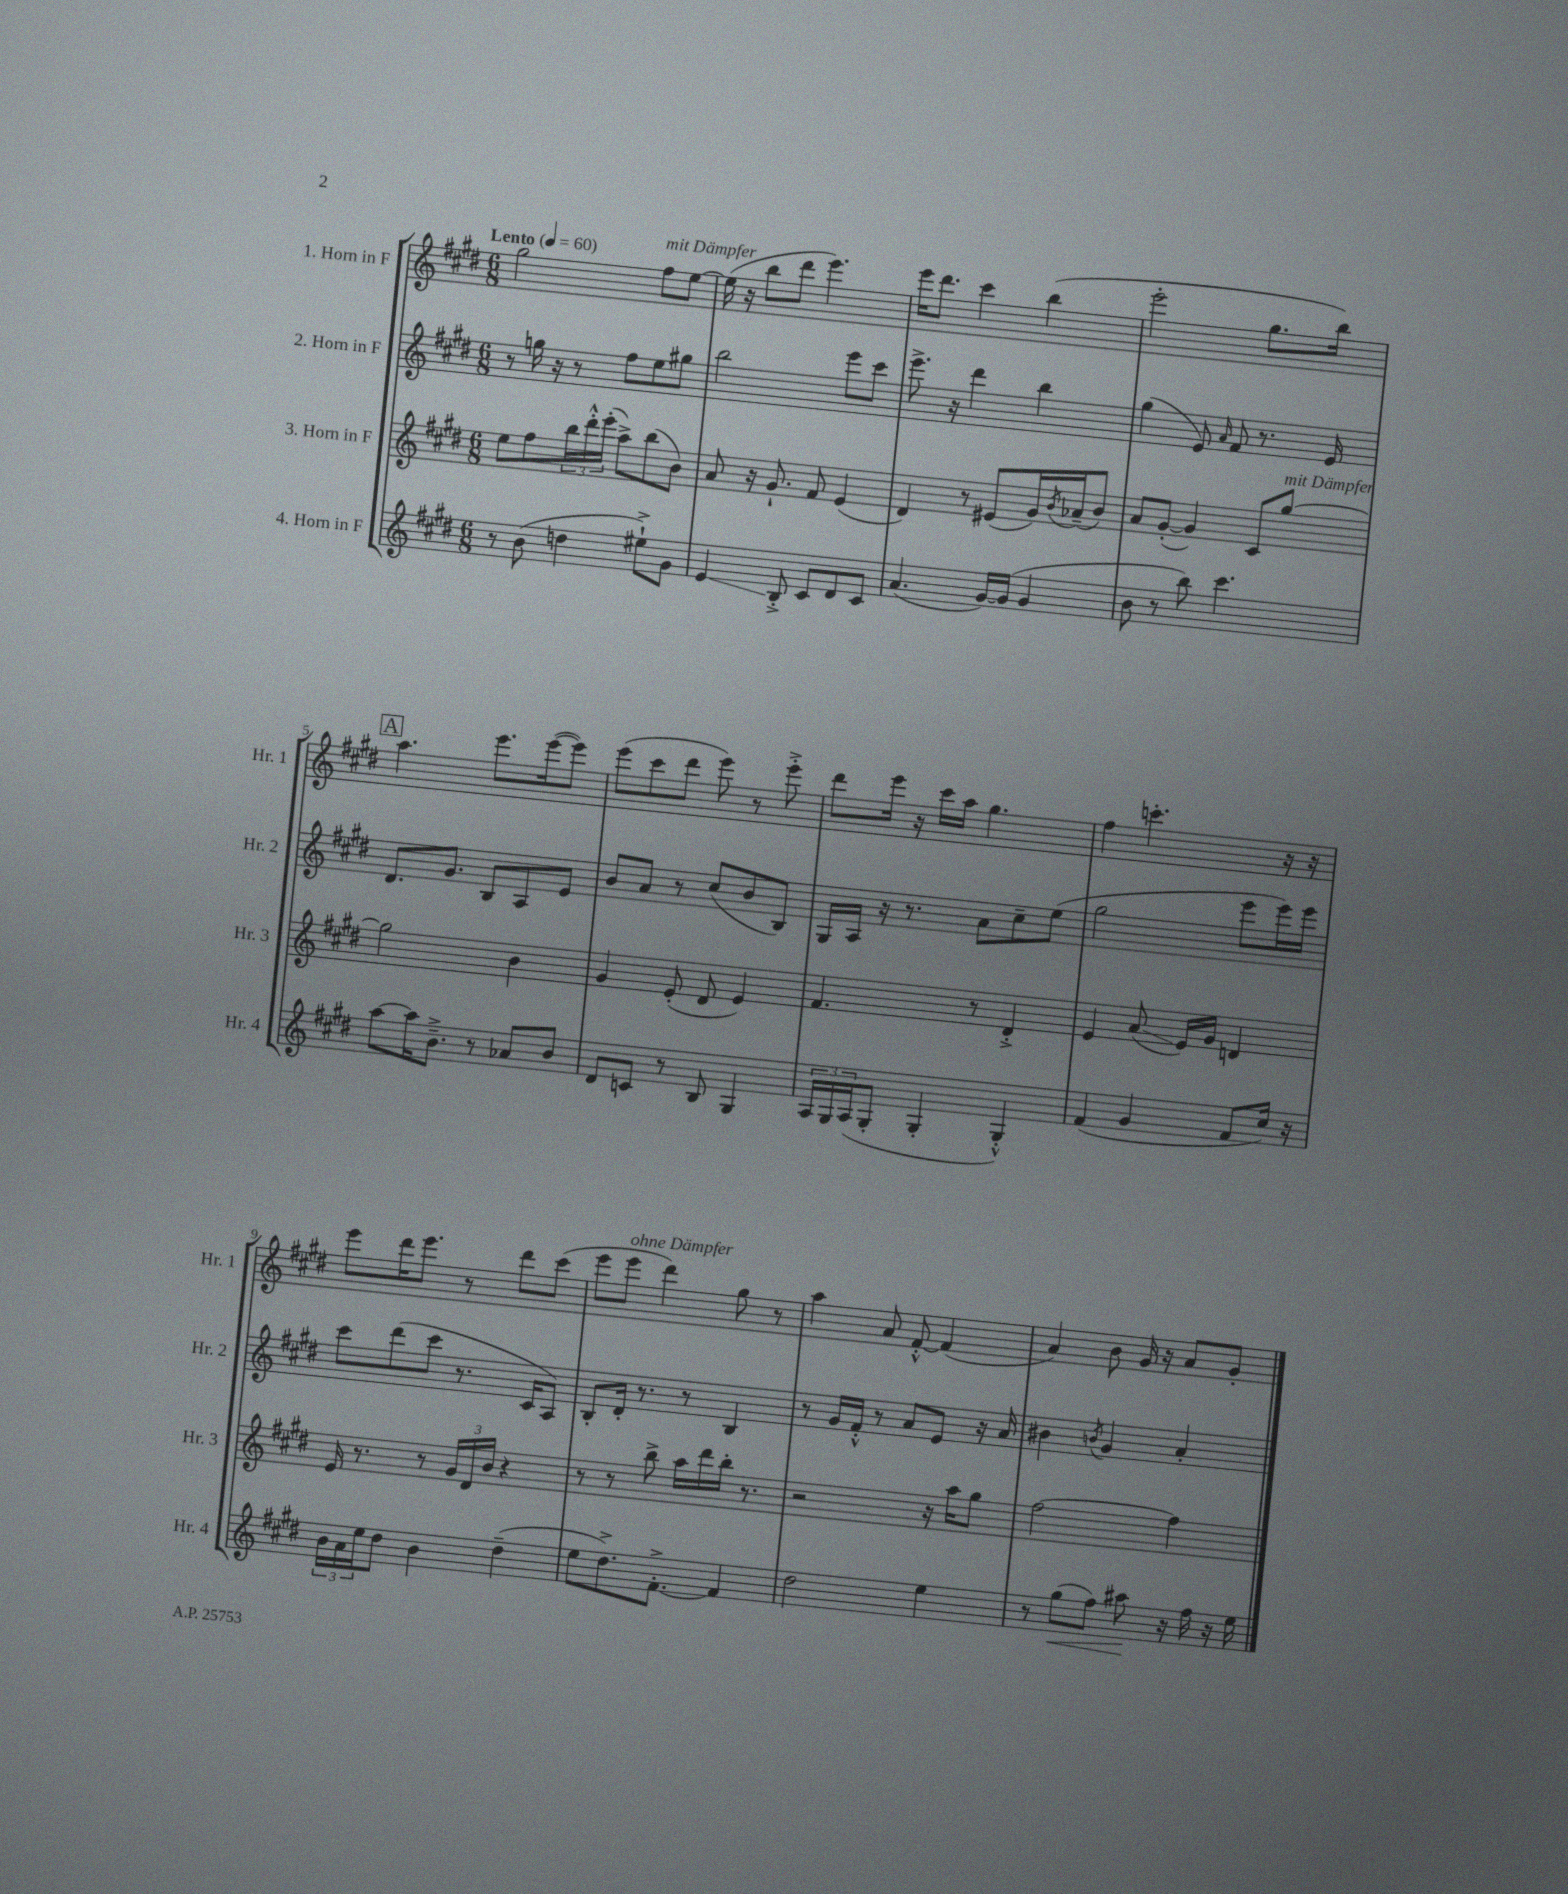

**kern	**kern	**kern	**kern
*staff4	*staff3	*staff2	*staff1
*clefG2	*clefG2	*clefG2	*clefG2
*k[f#c#g#d#]	*k[f#c#g#d#]	*k[f#c#g#d#]	*k[f#c#g#d#]
*M6/8	*M6/8	*M6/8	*M6/8
*MM60	*MM60	*MM60	*MM60
8r	8ee	8r	2gg#
(8b	8ff#	16gg	.
.	.	16r	.
4dd	24bb	8r	.
.	24ddd#'^^	.	.
.	(24eee'	.	.
.	8aa^)	8ff#	.
8ee#`^)	(8bb	8ee	8ff#
8g#	8b)	8gg#	[8ee
=	=	=	=
4e	8a	2bb	(16ee]
.	.	.	16r
.	16r	.	8bb
.	8.g#`	.	.
8B'^	.	.	8ddd#
8c#	8f#	.	4.eee)
8d#	(4e	8eee	.
8c#	.	8ccc#	.
=	=	=	=
(4.a	4d#)	8.eee^	16eee
.	.	.	8.ddd#
.	.	16r	.
.	8r	4ddd#	4ccc#
[16g#)	(8e#	.	.
(16g#]	.	.	.
4g#	16g#)	4bb	(4bb
.	8qb	.	.
.	(16a-~	.	.
.	8b)	.	.
=	=	=	=
8b	8a	(4gg#	2eee'
8r	([8g#'	.	.
8bb)	4g#])	8e)	.
.	.	16qqa	.
4.ccc#	.	8f#	.
.	8c#	8.r	8.gg#
.	[8gg#	.	.
.	.	16e	16bb)
=	=	=	=
[8aa	2gg#]	8.d#	4.aa
16aa]	.	.	.
8.b~^	.	8.g#	.
8r	.	8B	8.eee
8a-	4b	8A	.
.	.	.	([16eee
8b	.	8e	8eee])
=	=	=	=
8d#	4g#	8b	(8eee
8c	.	8a	8ccc#
8r	(8e'	8r	8ddd#
8B	8d#	(8cc#	8eee)
4G#	4e)	8b	8r
.	.	8B)	8eee'^
=	=	=	=
24A	4.f#	16G#	8ddd#
24G#	.	.	.
.	.	16A	.
(24A	.	.	.
8G#'	.	16r	16eee
.	.	8.r	16r
4G#'	.	.	16ccc#
.	.	.	16aa
.	8r	8a	4.gg#
4G#'^^)	4d#'^	8cc#~	.
.	.	(8ee	.
=	=	=	=
(4f#	4e	2gg#	4ff#
4g#	(8a	.	4.ccc'
.	16e)	.	.
.	16g#	.	.
8f#	4d	8eee	.
16cc#)	.	16eee)	16r
16r	.	16eee	16r
=	=	=	=
24b	16e	8ccc#	8eee
24a	.	.	.
.	8.r	.	.
24ee	.	.	.
8dd#	.	(8ddd#	16ddd#
.	.	.	8.eee
4b	8r	8ccc#	.
.	24g#	8.r	8r
.	24d#	.	.
.	24b	.	.
(4dd#~	4r	.	8ddd#
.	.	16c#	.
.	.	8A)	(8ccc#
=	=	=	=
8ee	8r	8B'	8eee
8.dd#^)	8r	16d#'	8eee
.	.	8.r	.
.	8bb^	.	4ddd#)
[8.f#'^	.	.	.
.	16aa	8r	.
.	16ddd#	.	.
4f#]	16bb'	4B	8gg#
.	8.r	.	.
.	.	.	8r
=	=	=	=
2dd#	2r	8r	4aa
.	.	16g#	.
.	.	16f#'^^	.
.	.	8r	8a
.	.	8a	[8f#'^^
4ee	16r	8e	(4f#]
.	16aa	.	.
.	8gg#	16r	.
.	.	16a	.
=	=	=	=
8r	[2ff#	4b#	4a)
(8gg#	.	.	.
.	.	8qb	.
8ff#)	.	4g#	8b
8aa#	.	.	16g#
.	.	.	16r
16r	4ff#]	4a'	8a
16ff#	.	.	.
16r	.	.	8g#'
16ee	.	.	.
==	==	==	==
*-	*-	*-	*-
